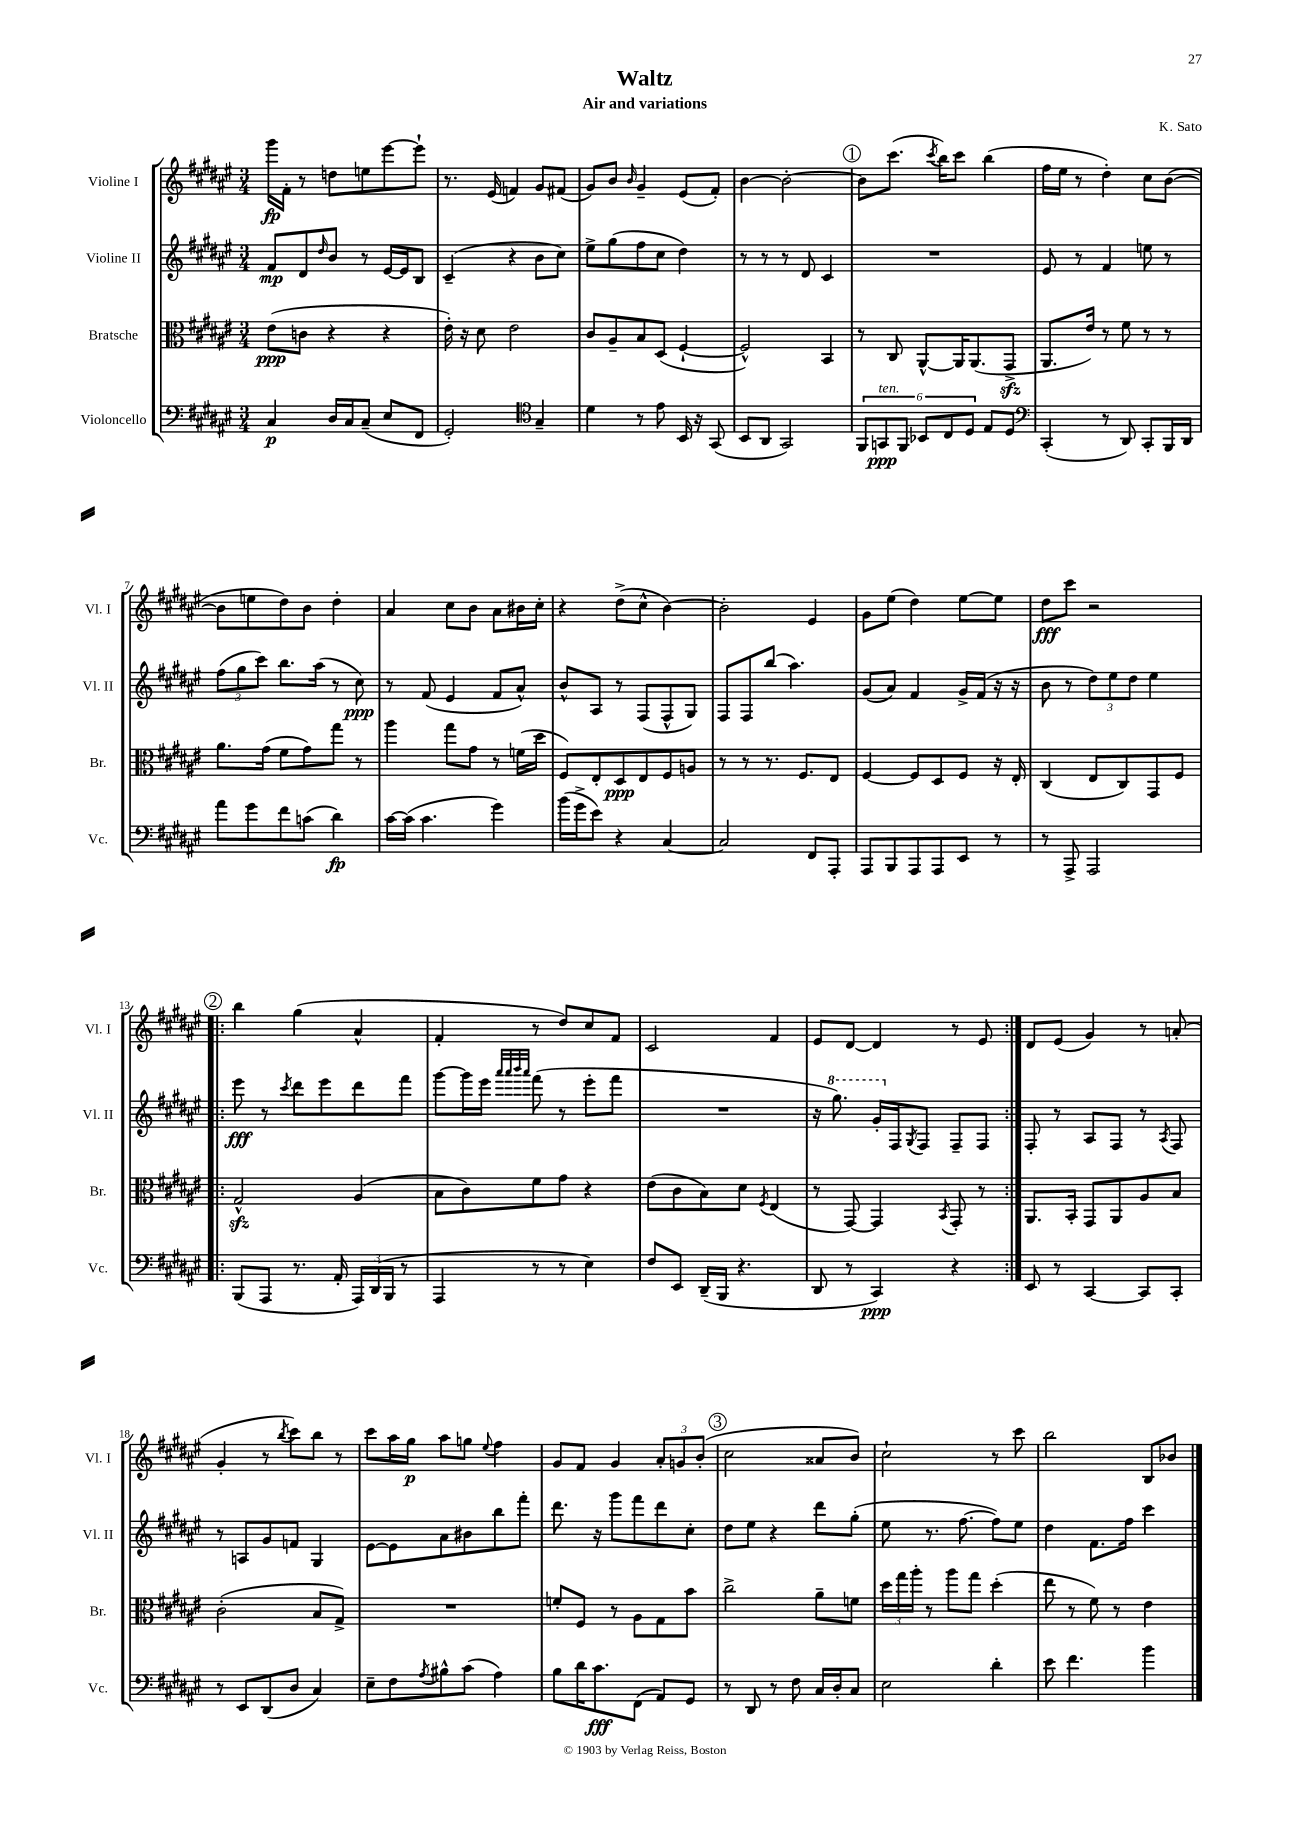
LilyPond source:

\header { title = "Waltz" composer = "K. Sato" subtitle = "Air and variations" }
<<
\new StaffGroup <<
\new Staff = "s0" \with { instrumentName = "Violine I" shortInstrumentName = "Vl. I" } {
    \clef treble \key fis \major \numericTimeSignature \time 3/4
    gis'''16\fp fis'16-. r8 d''8 e''8 eis'''8~ eis'''8-! |
    r8. eis'16( f'4) gis'8 fis'8( |
    gis'8) b'8 \grace { b'16 } gis'4-- eis'8( fis'8-.) |
    b'4~ b'2~-. |
    \mark \markup { \circle "1" } b'8 cis'''8.( \acciaccatura { cis'''8 } b''16) cis'''8 b''4( |
    fis''16 eis''16 r8 dis''4-.) cis''8 b'8~( |
    b'8 e''8 dis''8) b'8 dis''4-. |
    ais'4 cis''8 b'8 ais'8 bis'16 cis''16-. |
    r4 dis''8->( cis''8-^ b'4~) |
    b'2-. eis'4 |
    gis'8 eis''8( dis''4) eis''8~ eis''8 |
    dis''8\fff cis'''8 r2 |
    \repeat volta 2 { \mark \markup { \circle "2" } b''4 gis''4( ais'4-^ |
    fis'4-. r8 dis''8) cis''8 fis'8 |
    cis'2 fis'4 |
    eis'8 dis'8~ dis'4 r8 eis'8 | }
    dis'8 eis'8( gis'4) r8 a'8-.( |
    gis'4-. r8 \acciaccatura { b''8 } cis'''8) b''8 r8 |
    cis'''8 ais''16 gis''16\p ais''8 g''8 \appoggiatura { eis''8 } fis''4 |
    gis'8 fis'8 gis'4 \tuplet 3/2 { ais'8-. g'8 b'8-.( } |
    \mark \markup { \circle "3" } cis''2 aisis'8 b'8) |
    cis''2-! r8 cis'''8 |
    b''2 b8 bes'8 \bar "|." |
}
\new Staff = "s1" \with { instrumentName = "Violine II" shortInstrumentName = "Vl. II" } {
    \clef treble \key fis \major \numericTimeSignature \time 3/4
    fis'8\mp dis'8 \grace { dis''16 } b'8 r8 eis'16~ eis'16 b8 |
    cis'4--( r4 b'8 cis''8) |
    eis''8-> gis''8( fis''8 cis''8 dis''4) |
    r8 r8 r8 dis'8 cis'4 |
    \mark \markup { \circle "1" } R2. |
    eis'8 r8 fis'4 e''8 r8 |
    \tuplet 3/2 { fis''8( gis''8 cis'''8) } b''8. ais''16( r8 cis''8\ppp) |
    r8 fis'8( eis'4 fis'8 ais'8-^) |
    b'8-^ ais8 r8 fis8( fis8-^ gis8) |
    fis8 fis8 b''8( ais''4.) |
    gis'8( ais'8) fis'4 gis'16-> fis'16( r16 r16 |
    b'8 r8 \tuplet 3/2 { dis''8) eis''8 dis''8 } eis''4 |
    \repeat volta 2 { \mark \markup { \circle "2" } eis'''8\fff r8 \acciaccatura { cis'''8 } dis'''8 eis'''8 dis'''8 fis'''8 |
    gis'''8~ gis'''16 eis'''16 \grace { ais'''32 ais'''32 b'''32 ais'''32 } fis'''8( r8 eis'''8-. fis'''8 |
    R2. |
    r16 \ottava #1 gis'''8.) gis''16-. \ottava #0 fis16 \acciaccatura { gis8 } fis8 fis8-- fis8 | }
    fis8-. r8 ais8 fis8 r8 \acciaccatura { ais8 } fis8 |
    r8 a8 gis'8 f'8 gis4 |
    eis'8~ eis'8 ais'8 bis'8 b''8 fis'''8-. |
    dis'''8. r16 gis'''8 fis'''8 dis'''8 cis''8-. |
    \mark \markup { \circle "3" } dis''8 eis''8 r4 dis'''8 gis''8-.( |
    eis''8 r8. fis''8.~ fis''8) eis''8 |
    dis''4 fis'8. fis''16 cis'''4 \bar "|." |
}
\new Staff = "s2" \with { instrumentName = "Bratsche" shortInstrumentName = "Br." } {
    \clef alto \key fis \major \numericTimeSignature \time 3/4
    eis'8\ppp( c'8 r4 r4 |
    eis'16-.) r16 dis'8 eis'2 |
    cis'8 ais8-- b8 dis8( fis4~-! |
    fis2-^) b,4 |
    \mark \markup { \circle "1" } r8 cis8 ais,8~-^ ais,16 ais,8.( gis,8->\sfz |
    ais,8. eis'16) r8 fis'8 r8 r8 |
    ais'8. gis'16( fis'8 gis'8) gis''8 r8 |
    ais''4 gis''8 gis'8 r8 f'16( dis''16 |
    fis8) eis8-. dis8\ppp eis8 fis8 a8 |
    r8 r8 r8. fis8. eis8 |
    fis4~ fis8 dis8 fis8 r16 eis16-. |
    cis4( eis8 cis8) gis,8 fis8 |
    \repeat volta 2 { \mark \markup { \circle "2" } gis2-^\sfz ais4( |
    b8 cis'8) fis'8 gis'8 r4 |
    eis'8( cis'8 b8) dis'8 \acciaccatura { fis8 } eis4( |
    r8 gis,8~) gis,4 \acciaccatura { b,8 } gis,8-. r8 | }
    ais,8. b,16-. gis,8 ais,8 ais8 b8 |
    cis'2-.( b8 gis8->) |
    R2. |
    f'8-. fis8 r8 ais8 gis8 b'8 |
    \mark \markup { \circle "3" } cis''2-> ais'8-- f'8 |
    \tuplet 3/2 { dis''16 gis''16 ais''16-. } r8 ais''8 gis''8 dis''4-.( |
    eis''8 r8 fis'8) r8 eis'4 \bar "|." |
}
\new Staff = "s3" \with { instrumentName = "Violoncello" shortInstrumentName = "Vc." } {
    \clef bass \key fis \major \numericTimeSignature \time 3/4
    cis4\p dis16 cis16 cis8--( eis8 fis,8 |
    gis,2-.) \clef tenor gis4-- |
    dis'4 r8 eis'8 b,16 r16 gis,8( |
    b,8 ais,8 gis,2) |
    \mark \markup { \circle "1" } \tuplet 6/4 { fis,8 g,8\ppp^\markup { \italic "ten." } fis,8 bes,8 cis8 dis8 } eis8 dis8 |
    \clef bass cis,4-.( r8 dis,8) cis,8-. b,,16 dis,16 |
    ais'8 gis'8 fis'8 c'8( dis'4\fp) |
    cis'16~ cis'16( cis'4. gis'4) |
    b'16( gis'16-> eis'8) r4 cis4~ |
    cis2 fis,8 ais,,8-. |
    ais,,8 b,,8 ais,,8 ais,,8 eis,8 r8 |
    r8 ais,,8-> ais,,2 |
    \repeat volta 2 { \mark \markup { \circle "2" } b,,8( ais,,8 r8. ais,16-. \tuplet 3/2 { ais,,16) dis,16( b,,16 } r8 |
    ais,,4 r8 r8 eis4) |
    fis8 eis,8 dis,16--( b,,16 r4. |
    dis,8 r8 cis,4\ppp) r4 | }
    eis,8 r8 cis,4~ cis,8 cis,8-. |
    r8 eis,8 dis,8( dis8 cis4) |
    eis8-- fis8 \acciaccatura { ais8 } bis8-^ cis'8( ais4) |
    b8 dis'16 cis'8.\fff fis,8( ais,8) gis,8 |
    \mark \markup { \circle "3" } r8 dis,8 r8 fis8 cis16 dis16-. cis8 |
    eis2 dis'4-. |
    eis'8 fis'4. b'4 \bar "|." |
}
>>
>>
